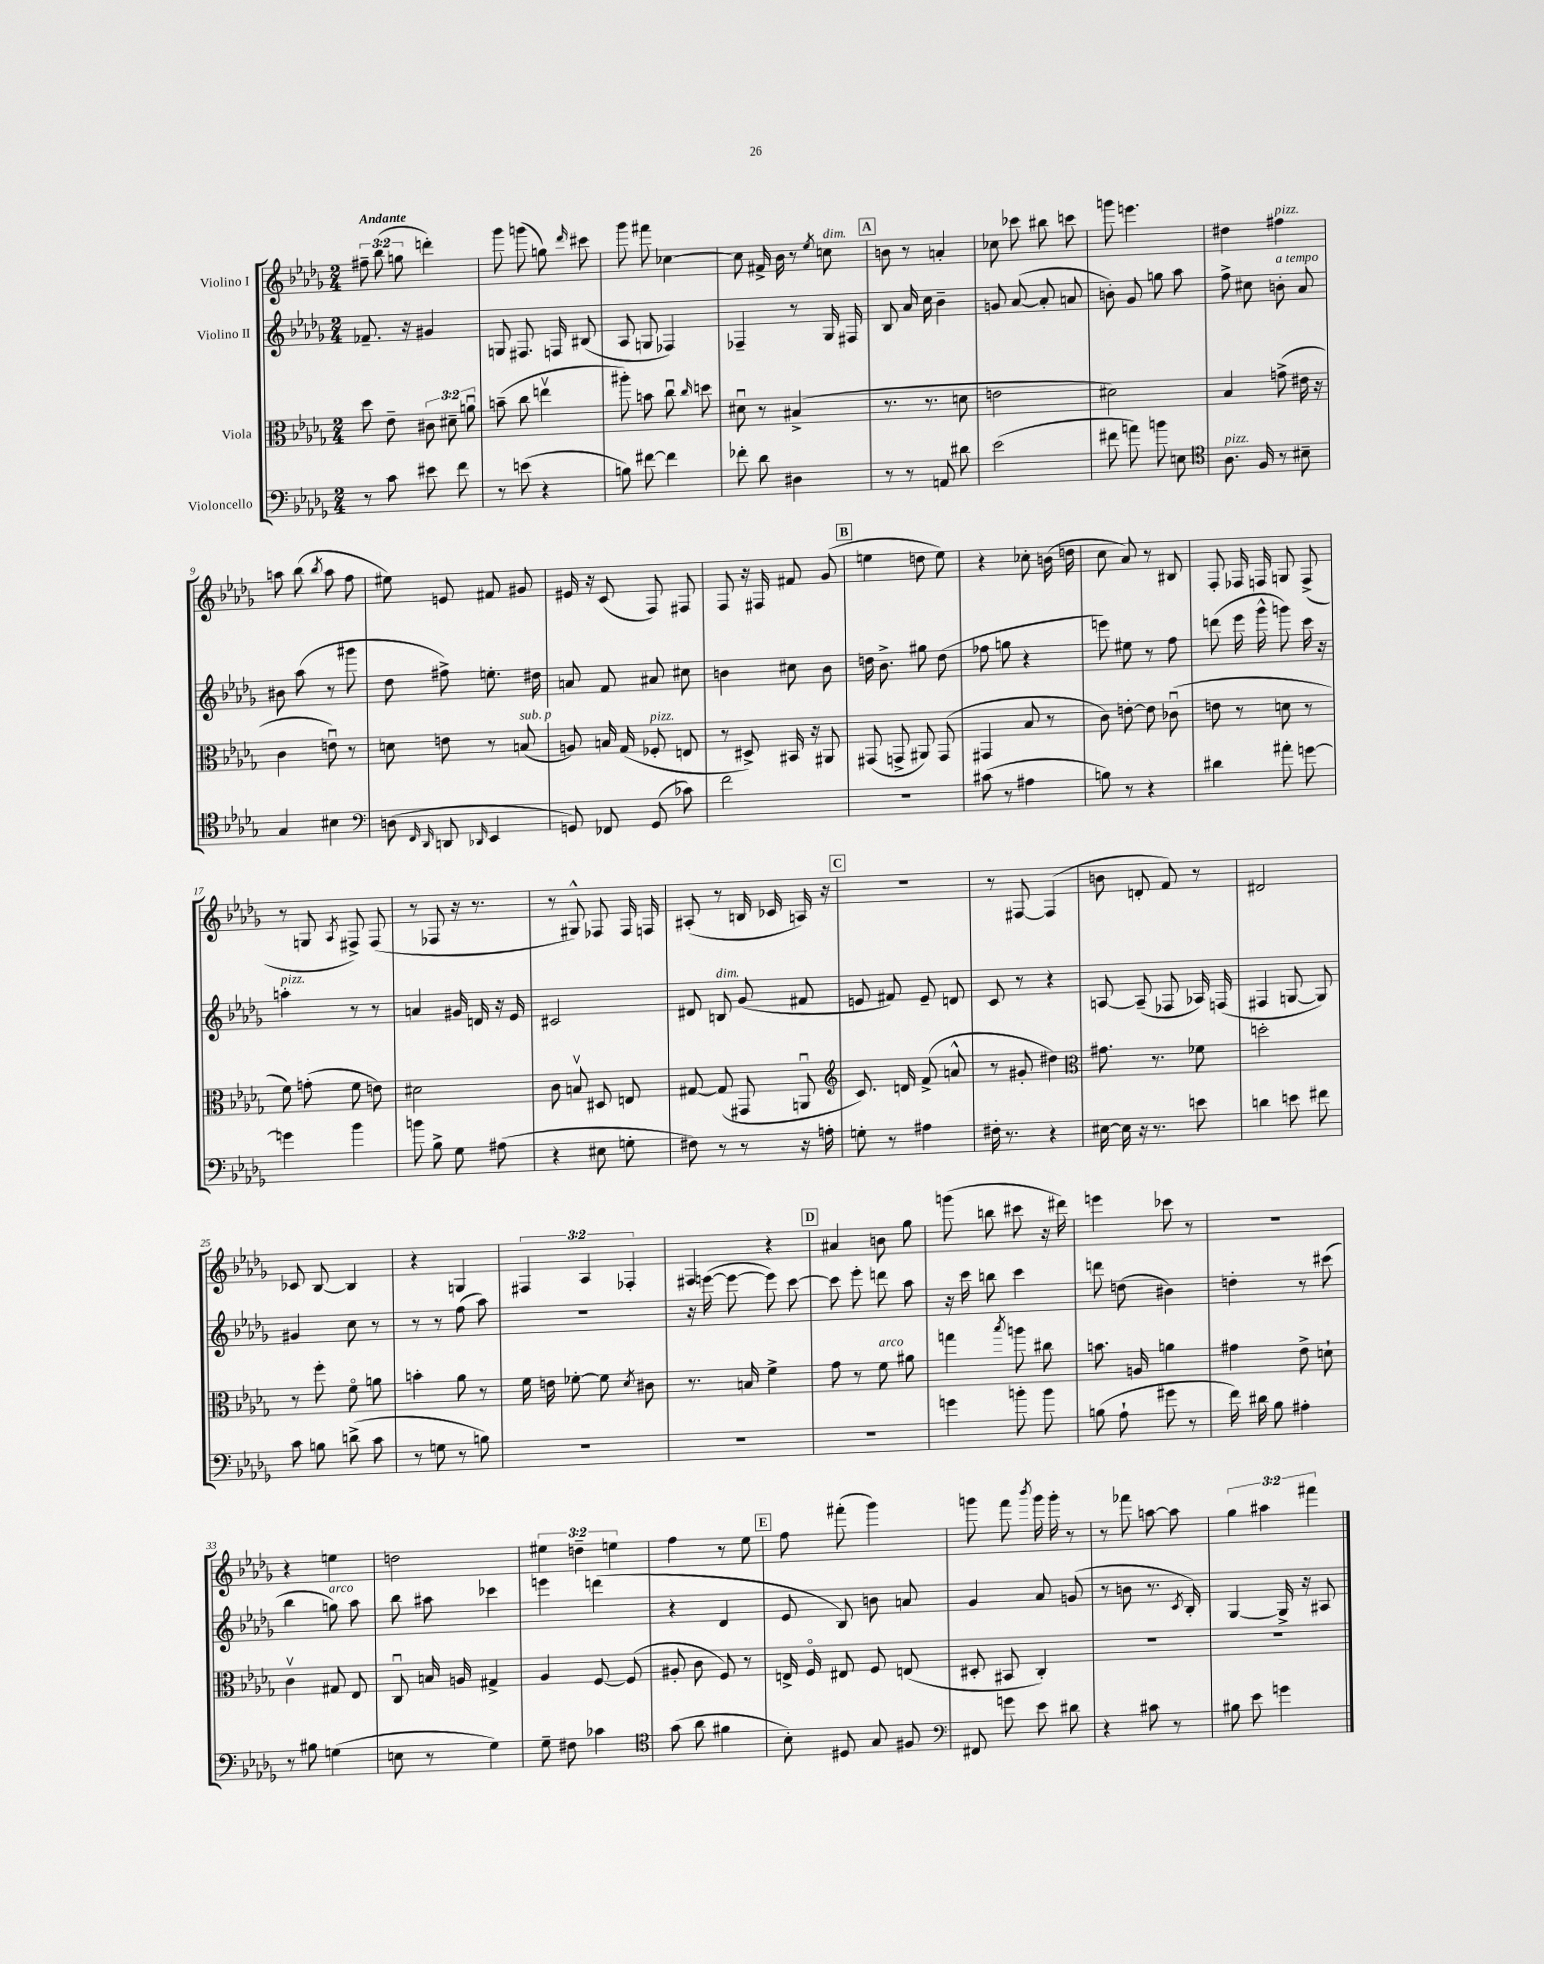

**kern	**kern	**kern	**kern
*part4	*part3	*part2	*part1
*staff4	*staff3	*staff2	*staff1
*I"Violoncello	*I"Viola	*I"Violino II	*I"Violino I
*clefF4	*clefC3	*clefG2	*clefG2
*k[b-e-a-d-g-]	*k[b-e-a-d-g-]	*k[b-e-a-d-g-]	*k[b-e-a-d-g-]
*M2/4	*M2/4	*M2/4	*M2/4
=1	=1	=1	=1
!	!	!	!LO:TX:a:B:t=Andante
8r	8dd-\	8.f-X~/	12ff#X~\
.	.	.	(12bb-\
8c\	8e-~\	.	.
.	.	.	12ggn\
.	.	16r	.
8e#X\	12c#X\	4g#X/	4dddn'\)
.	12d#X~\	.	.
8f\	.	.	.
.	12anu\	.	.
=2	=2	=2	=2
8r	(8bn~\	8Gn/	8ggg-\
(8en\	8cc\	8.F#X/	(8gggn\
4r	4eenv\	.	8ggn\)
.	.	16Fn/	.
.	.	.	16qqddd-/
.	.	(8B#X/	8ccc#X\
=3	=3	=3	=3
8Bn\)	8aa#X'\)	8A-/	8ggg-\
[8f#X\	8bn\	8Gn/	8fff#X\
4f#\]	8ccu\	4F-X/)	[4cc-X\
.	16qqcc/	.	.
.	8ddn\	.	.
=4	=4	=4	=4
8f-X'\	8d#Xu\	4F-X~/	8cc-\]
8d-\	8r	.	16f#X^/
.	.	.	16b-\
4D#X\	(4B#X^/	8r	8r
.	.	.	8qee-/
!	!	!	!LO:TX:a:i:t=dim.
.	.	16G-/	8ccn\
.	.	16F#X/	.
!!LO:REH:place=s1:t=A
=5	=5	=5	=5
8r	8.r	8B-/	8bn\
8r	.	16a-/	8r
.	8.r	16cc\	.
8AAn/	.	4b-~\	4an'/
8d#X\	8dn\	.	.
=6	=6	=6	=6
(2e-\	2en\	8gn/	8cc-X\
.	.	([8a-/	8ccc-X\
.	.	8a-'/]	8bb#X\
.	.	8an/	8cccn\
=7	=7	=7	=7
8f#X\	2d#X\)	8bn'\)	8gggn\
8an\)	.	8g-/	4.eeen\
8bn\	.	8ggn\	.
8En\	.	8aa-\	.
=8	=8	=8	=8
*clefC4	*	*	*
!LO:TX:a:i:t=pizz.	!	!	!
8.A-\	4B-/	8ff^\	4dd#X\
.	.	8cc#X\	.
16F/	.	.	.
!	!	!	!LO:TX:a:i:t=pizz.
!	!	!LO:TX:a:i:t=a tempo	!
8r	(8gn^\	8bn'\	4ff#X\
8B#X~\	16e#X\	8a-/	.
.	16r	.	.
!!LO:LB:g=z
=9	=9	=9	=9
4G-/	4c\	8b#X\	8aan\
.	.	(8aa-\	(8bb-\
.	.	.	8qbb-/
4B#X\	8enu\)	8r	8aa\
.	8r	8ggg#X\	8ff\
=10	=10	=10	=10
*clefF4	*	*	*
(8Dn\	8dn\	8dd-\	8ee#X\)
16qqFF/	.	.	.
16qqDD-/	.	.	.
8DDn/	8en\	8ff#X^\)	8en/
16qqDD-X/	.	.	.
4EE-/	8r	8.een'\	8f#X/
!	!LO:TX:a:i:t=sub. p	!	!
.	(8Bn/	.	8g#X/
.	.	16dd#X\	.
=11	=11	=11	=11
8GGn/)	8An/)	8an/	16e#X/
.	.	.	16r
8FF-X/	16Bn/	8f/	(8c/
.	(16G-/	.	.
!	!LO:TX:a:i:t=pizz.	!	!
(8GG/	8F-X'/	8a#X/	8F/)
8c-X\)	8En/	8cc#X\	8F#X/
=12	=12	=12	=12
2f\	8r	4bn\	8F/
.	8D#X^/)	.	16r
.	.	.	16F#X/
.	16BB#X/	8cc#X\	8f#X/
.	16r	.	.
.	8AA#X/	8b\	(8g-/
!!LO:REH:place=s1:t=B
=13	=13	=13	=13
2r	(8GG#X/	16ddn\	4een\
.	.	8.b-^\	.
.	8GGn^/	.	.
.	8AA#X/)	8gg#X\	8ddn\
.	(8GG/	(8dd\	8ee\)
=14	=14	=14	=14
(8c#X\	4GG#X/	8ff-X\	4r
8r	.	8ggn\	.
4A#X\	8B-/	4r	8cc-X'\
.	8r	.	(16bn\
.	.	.	16ddn\
=15	=15	=15	=15
8Bn\)	8c\)	8eeen\)	8cc\
8r	[8en'\	8ee#X\	8a-/)
4r	8e\]	8r	8r
.	(8c-Xu\	8ff\	8B#X/
=16	=16	=16	=16
4d#X\	8en\	(8dddn\	8F'/
.	8r	16eee-\	16F-X/
.	.	16ggg-^^\	16Fn/
8a#X'\	8dn\	8gggn\)	8Gn/
[8gn\	8r	16ccc\	(8F^/
.	.	16r	.
!!LO:LB:g=z
=17	=17	=17	=17
!	!	!LO:TX:a:i:t=pizz.	!
4gn\]	8f\)	4aan'\	8r
.	(8gn'\	.	8Gn/
.	.	.	8qA-/
4b-\	8f\	8r	8F#X^/)
.	8en\)	8r	(8F#/
=18	=18	=18	=18
8bn\	2d#X\	4an/	8r
8B-^\	.	.	8F-X/
8G-\	.	16g#X/	16r
.	.	16dn/	8.r
(8A#X\	.	16r	.
.	.	16e-/	.
=19	=19	=19	=19
4r	8c\	2c#X/	8r
.	8Bnv/	.	8G#X^^/)
8E#X\	8D#X/	.	8F-X/
8Gn'\	8En/	.	16F-/
.	.	.	16Fn/
=20	=20	=20	=20
8F#X\)	[8G#X/	8d#X/	(8A#X'/
!	!	!LO:TX:a:i:t=dim.	!
8r	(8G#/]	8Bn/	8r
8r	8GG#X/	(8g-/	16Bn/
.	.	.	16c-X/
16r	8AAnu/	8f#X/	16An/)
16An'\	.	.	16r
!!LO:REH:place=s1:t=C
=21	=21	=21	=21
*	*clefG2	*	*
8Gn'\	8.c/)	8en/	2r
8r	.	8f#X/)	.
.	16dn/	.	.
4A#X\	(8f^/	8e~/	.
.	8an^^/	8dn/	.
=22	=22	=22	=22
16F#X'\	8r	8c/	8r
8.r	.	.	.
.	8g#X'/	8r	[8F#X/
4r	4dd#X\)	4r	(4F#/]
=23	=23	=23	=23
*	*clefC3	*	*
[16E#X\	8.g#X\	[8An/	8bn\
16E#\]	.	.	.
16r	.	(8A~/]	8dn'/
8.r	8.r	.	.
.	.	8F-X/	8f/)
8en\	8f-X\	16A-X/)	8r
.	.	(16Fn/	.
=24	=24	=24	=24
4dn\	2ddn'\	4F#X/	2d#X/
8en\	.	[8Gn/	.
8f#X\	.	8G/])	.
!!LO:LB:g=z
=25	=25	=25	=25
8c\	8r	4g#X/	8c-X/
8Bn\	8ff'\	.	[8B-/
(8dn^\	8f\	8cc\	4B-/]
8c\	8an\	8r	.
=26	=26	=26	=26
8r	4bn'\	8r	4r
8Gn\	.	8r	.
8r	8a-\	(8ff\	4Gn/
8Bn\)	8r	8aa-\)	.
=27	=27	=27	=27
2r	16f\	2r	6F#X/
.	16en\	.	.
.	[8f-X'\	.	.
.	.	.	6A-/
.	8f-\]	.	.
.	.	.	6F-X'/
.	8qd-/	.	.
.	8c#X\	.	.
=28	=28	=28	=28
2r	8.r	16r	4F#X/
.	.	([16eeen\	.
.	.	8eee\_	.
.	16Bn/	.	.
.	4f^\	8eee\])	4r
.	.	[8ccc\	.
!!LO:REH:place=s1:t=D
=29	=29	=29	=29
2r	8g-\	8ccc\]	4a#X/
.	8r	8eee-'\	.
!	!LO:TX:a:i:t=arco	!	!
.	8f\	8dddn\	8bn\
.	8a#X\	8aa-\	8gg-\
=30	=30	=30	=30
4gn\	4ggn\	16r	(8gggn\
.	.	16ccc\	.
.	.	8bbn\	8bbn\
.	8qbb-/	.	.
8bn'\	8aan\	4ccc\	8ccc#X\
8b\	8cc#X\	.	16r
.	.	.	16ddd#X\)
=31	=31	=31	=31
(8Bn\	8.bn\	8dddn\	4eeen\
8A-`\	.	(8ddn\	.
.	16An/	.	.
8g#X\	4an\	4b#X\)	8ccc-X\
8r	.	.	8r
=32	=32	=32	=32
16f\)	4g#X\	4ddn'\	2r
16d#X\	.	.	.
8B-\	.	.	.
4A#X'\	8e-^\	8r	.
.	8dn`\	(8ccc#X\	.
!!LO:LB:g=z
=33	=33	=33	=33
8r	4cv\	4bb-\	4r
8B#X\	.	.	.
!	!	!LO:TX:a:i:t=arco	!
(4Gn\	8G#X/	8ggn\)	4een\
.	8E-/	8aa-\	.
=34	=34	=34	=34
8En\	8Cu/	8bb-\	2ddn\
8r	16Bn/	8aa#X\	.
.	16An/	.	.
4G-\)	4G#X^/	4ccc-X\	.
=35	=35	=35	=35
8G-~\	4A-/	4eeen\	6ee#X\
8F#X\	.	.	.
.	.	.	6ddn~\
4c-X\	[8F/	(4dddn\	.
.	.	.	6een\
.	(8F/]	.	.
=36	=36	=36	=36
*clefC4	*	*	*
(8g-\	8A#X'/	4r	4ff\
8a-\	8c\	.	.
4f#X\	8F/)	4d-/	8r
.	8r	.	8ee-\
!!LO:REH:place=s1:t=E
=37	=37	=37	=37
8B-'\)	16En^/	8e-/	8ff\
.	16F/	.	.
8D#X/	8E#X/	8B-/)	(8fff#X'\
8G-/	8F/	8bn\	4ggg-\)
8F#X/	(8En/	8an/	.
=38	=38	=38	=38
*clefF4	*	*	*
8FF#X/	8D#X'/	4g-/	8gggn\
8gn\	8BB#X/	.	8fff\
.	.	.	8qbbb-/
8e-\	4C'/)	8a-/	16ggg\
.	.	.	16ggg'\
8d#X\	.	(8gn/	8r
=39	=39	=39	=39
4r	2r	8r	8r
.	.	8bn\	8fff-X\
8c#X\	.	8.r	[8aan\
8r	.	.	8aa\]
.	.	8qc/	.
.	.	16B-'/)	.
=40	=40	=40	=40
8B#X\	2r	[4G-/	6gg-\
8e-\	.	.	.
.	.	.	6aa#X\
4gn\	.	16G-^/]	.
.	.	16r	.
.	.	.	6fff#X\
.	.	8A#X/	.
==	==	==	==
*-	*-	*-	*-
